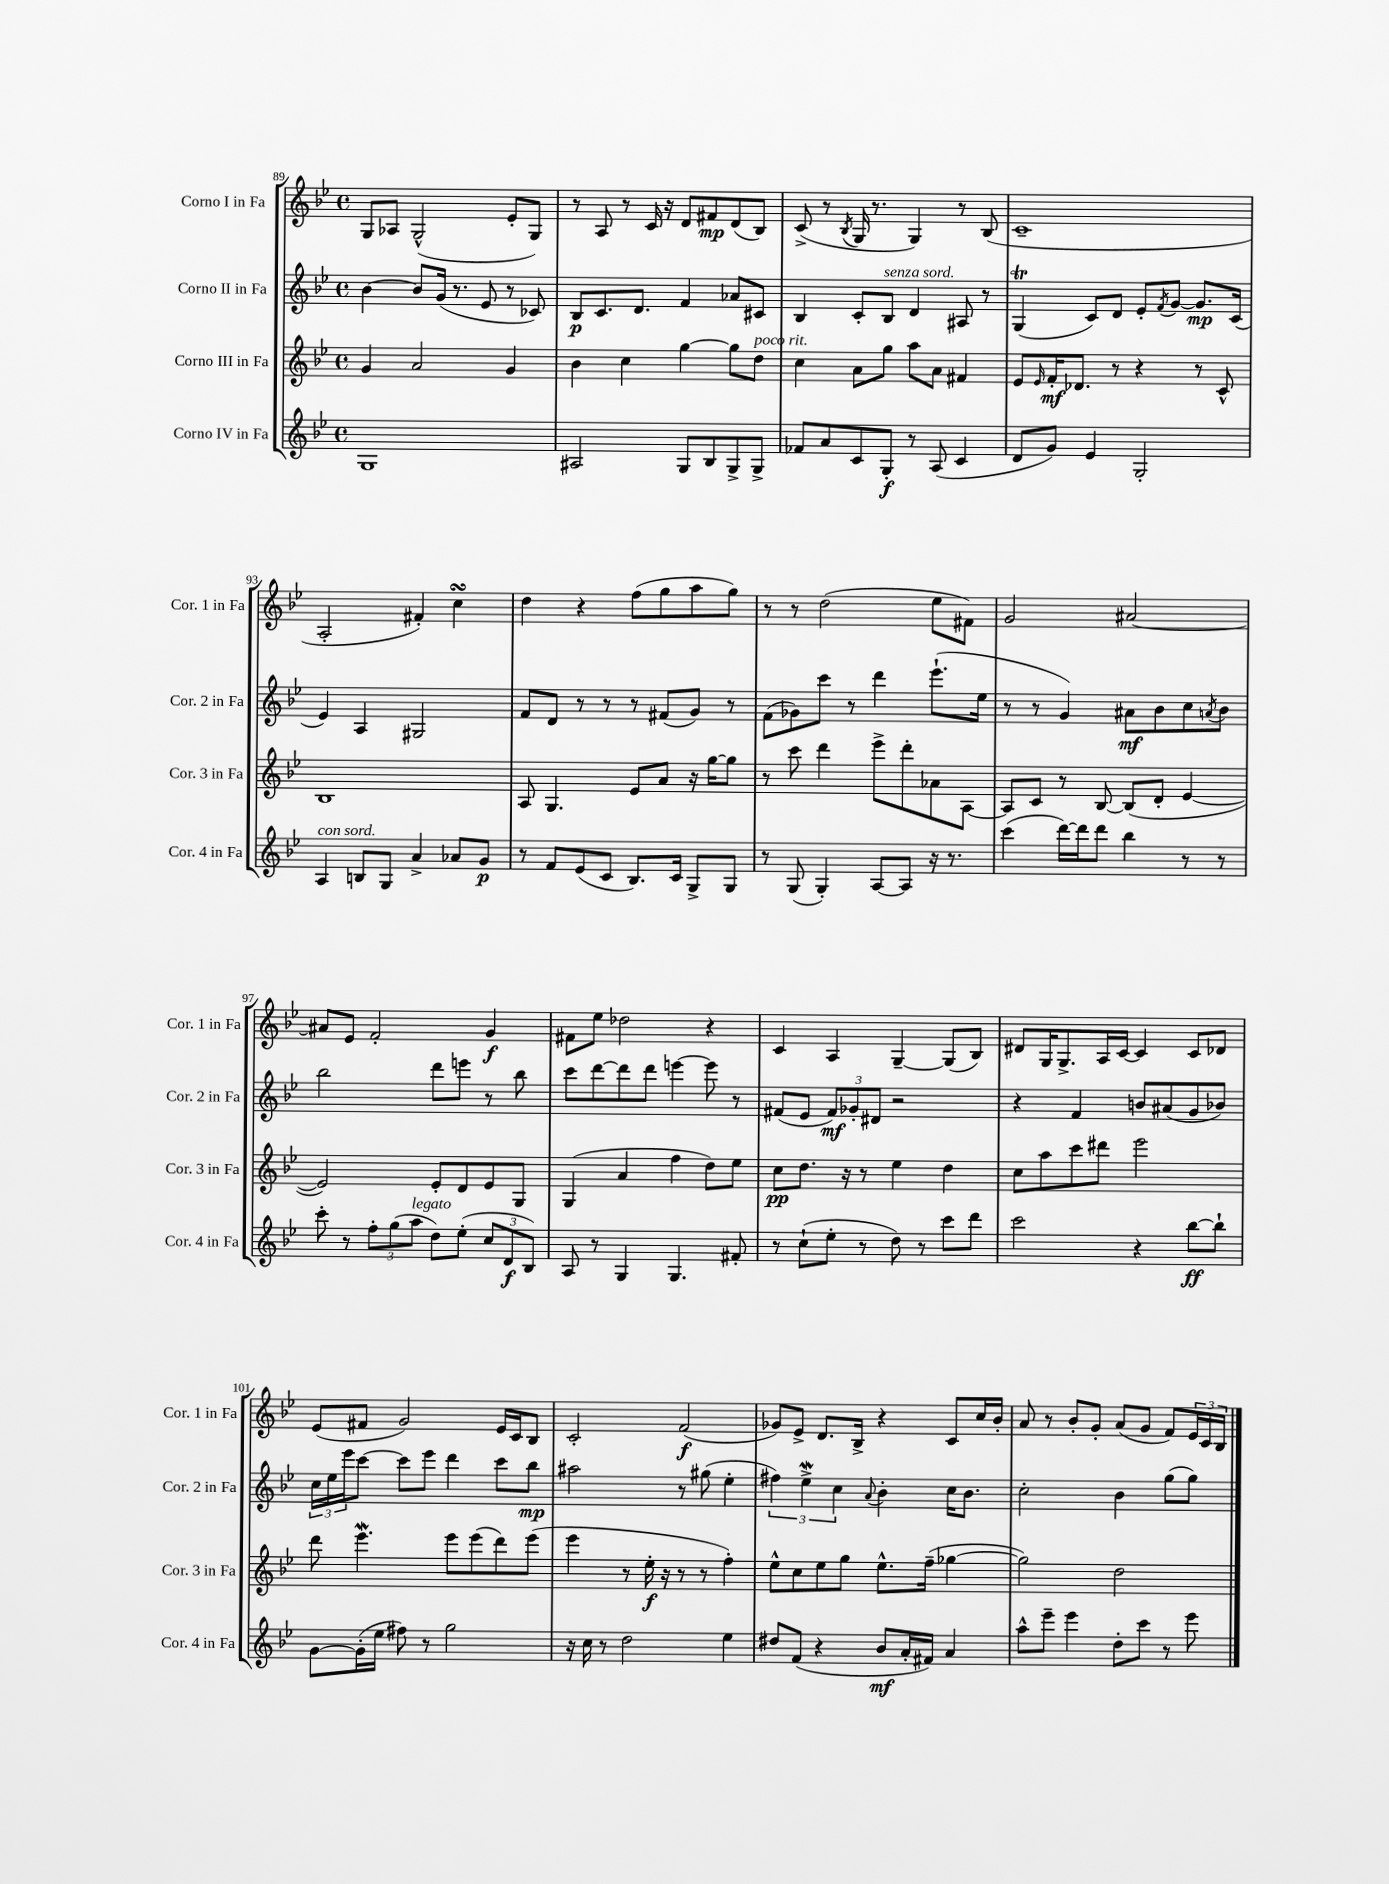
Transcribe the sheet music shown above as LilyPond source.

<<
\new StaffGroup <<
\new Staff = "s0" \with { instrumentName = "Corno I in Fa" shortInstrumentName = "Cor. 1 in Fa" } {
    \clef treble \key bes \major \defaultTimeSignature \time 4/4
    g8 aes8 g2-^( ees'8-. g8) |
    r8 a8 r8 c'16 r16 d'8 fis'8\mp d'8( bes8) |
    c'8->( r8 \acciaccatura { bes8 } g16 r8. g4) r8 bes8( |
    c'1-- |
    a2-. fis'4-.) c''4\turn |
    d''4 r4 f''8( g''8 a''8 g''8) |
    r8 r8 d''2( ees''8 fis'8) |
    g'2 ais'2~ |
    ais'8 ees'8 f'2-. g'4\f |
    fis'8 ees''8 des''2 r4 |
    c'4 a4 g4~-- g8( bes8) |
    dis'8 g16 g8.-> a16 c'16~ c'4 c'8 des'8 |
    ees'8( fis'8 g'2) ees'16 c'16 bes8 |
    c'2-. f'2\f( |
    ges'8) ees'8-> d'8. bes16-> r4 c'8 c''16 bes'16-. |
    a'8 r8 bes'8-. g'8-. a'8( g'8 f'8) \tuplet 3/2 { ees'16 c'16 bes16 } \bar "|." |
}
\new Staff = "s1" \with { instrumentName = "Corno II in Fa" shortInstrumentName = "Cor. 2 in Fa" } {
    \clef treble \key bes \major \defaultTimeSignature \time 4/4
    bes'4~ bes'8 g'16( r8. ees'8 r8 ces'8) |
    bes8\p c'8. d'8. f'4 aes'8 cis'8 |
    bes4 c'8-. bes8^\markup { \italic "senza sord." } d'4 ais8 r8 |
    g4\trill( c'8) d'8 ees'8-. \acciaccatura { f'8 } g'8~ g'8.\mp c'16( |
    ees'4) a4 gis2 |
    f'8 d'8 r8 r8 r8 fis'8( g'8) r8 |
    f'8( ges'8) c'''8 r8 d'''4 ees'''8.-!( ees''16 |
    r8 r8 g'4) ais'8\mf bes'8 c''8 \acciaccatura { a'8 } bes'8 |
    bes''2 d'''8 e'''8 r8 bes''8 |
    c'''8 d'''8~ d'''8 d'''8 e'''4~ e'''8 r8 |
    fis'8( ees'8 \tuplet 3/2 { fis'8\mf) ges'8-. dis'8 } r2 |
    r4 f'4 b'8 ais'8( g'8 bes'8) |
    \tuplet 3/2 { c''16 ees''16 ees'''16 } c'''8~ c'''8 ees'''8 d'''4 c'''8 bes''8\mp |
    ais''2 r8 gis''8( ees''4-. |
    \tuplet 3/2 { fis''4) ees''4->\mordent c''4 } \appoggiatura { a'8 } bes'4-. c''16 bes'8. |
    c''2-. bes'4 g''8( g''8) \bar "|." |
}
\new Staff = "s2" \with { instrumentName = "Corno III in Fa" shortInstrumentName = "Cor. 3 in Fa" } {
    \clef treble \key bes \major \defaultTimeSignature \time 4/4
    g'4 a'2 g'4 |
    bes'4 c''4 g''4~ g''8 d''8^\markup { \italic "poco rit." } |
    c''4 a'8 g''8 a''8 a'8 fis'4 |
    ees'8 \grace { ees'16 } f'16-.\mf des'8. r8 r4 r8 c'8-^ |
    bes1 |
    a8 g4. ees'8 a'8 r16 g''16~ g''8 |
    r8 c'''8 d'''4 ees'''8-> d'''8-. aes'8 a8~ |
    a8 c'8 r8 bes8~ bes8( d'8-. ees'4~ |
    ees'2) ees'8-. d'8 ees'8 g8 |
    g4( a'4 f''4 d''8) ees''8 |
    c''8\pp d''8. r16 r8 ees''4 d''4 |
    c''8 a''8 c'''8 dis'''8 ees'''2 |
    d'''8 ees'''4.\mordent ees'''8 ees'''8( d'''8) ees'''8( |
    ees'''4 r8 ees''16-.\f r16 r8 r8 f''4-.) |
    ees''8-^ c''8 ees''8 g''8 ees''8.-^ f''16--( ges''4~ |
    ges''2) d''2 \bar "|." |
}
\new Staff = "s3" \with { instrumentName = "Corno IV in Fa" shortInstrumentName = "Cor. 4 in Fa" } {
    \clef treble \key bes \major \defaultTimeSignature \time 4/4
    g1 |
    ais2 g8 bes8 g8-> g8-> |
    fes'8 a'8 c'8 g8-.\f r8 a8( c'4 |
    d'8 g'8) ees'4 g2-. |
    a4^\markup { \italic "con sord." } b8 g8 a'4-> aes'8 g'8\p |
    r8 f'8 ees'8( c'8 bes8.) c'16 g8-> g8 |
    r8 g8( g4-.) a8~ a8 r16 r8. |
    c'''4( d'''16~) d'''16 d'''8 bes''4 r8 r8 |
    c'''8-. r8 \tuplet 3/2 { f''8-. g''8( a''8^\markup { \italic "legato" } } d''8) ees''8-.( \tuplet 3/2 { c''8 d'8\f bes8) } |
    a8 r8 g4 g4. fis'8-. |
    r8 c''8-!( ees''8-. r8 d''8) r8 c'''8 d'''8 |
    c'''2 r4 bes''8~\ff bes''8-! |
    g'8~ g'16-.( ees''16 fis''8) r8 g''2 |
    r16 c''16 r8 d''2 ees''4 |
    dis''8 f'8( r4 bes'8\mf a'16-. fis'16) a'4 |
    a''8-^ ees'''8-- ees'''4 d''8-. c'''8 r8 ees'''8 \bar "|." |
}
>>
>>
\layout { \context { \Score currentBarNumber = #89 } }
